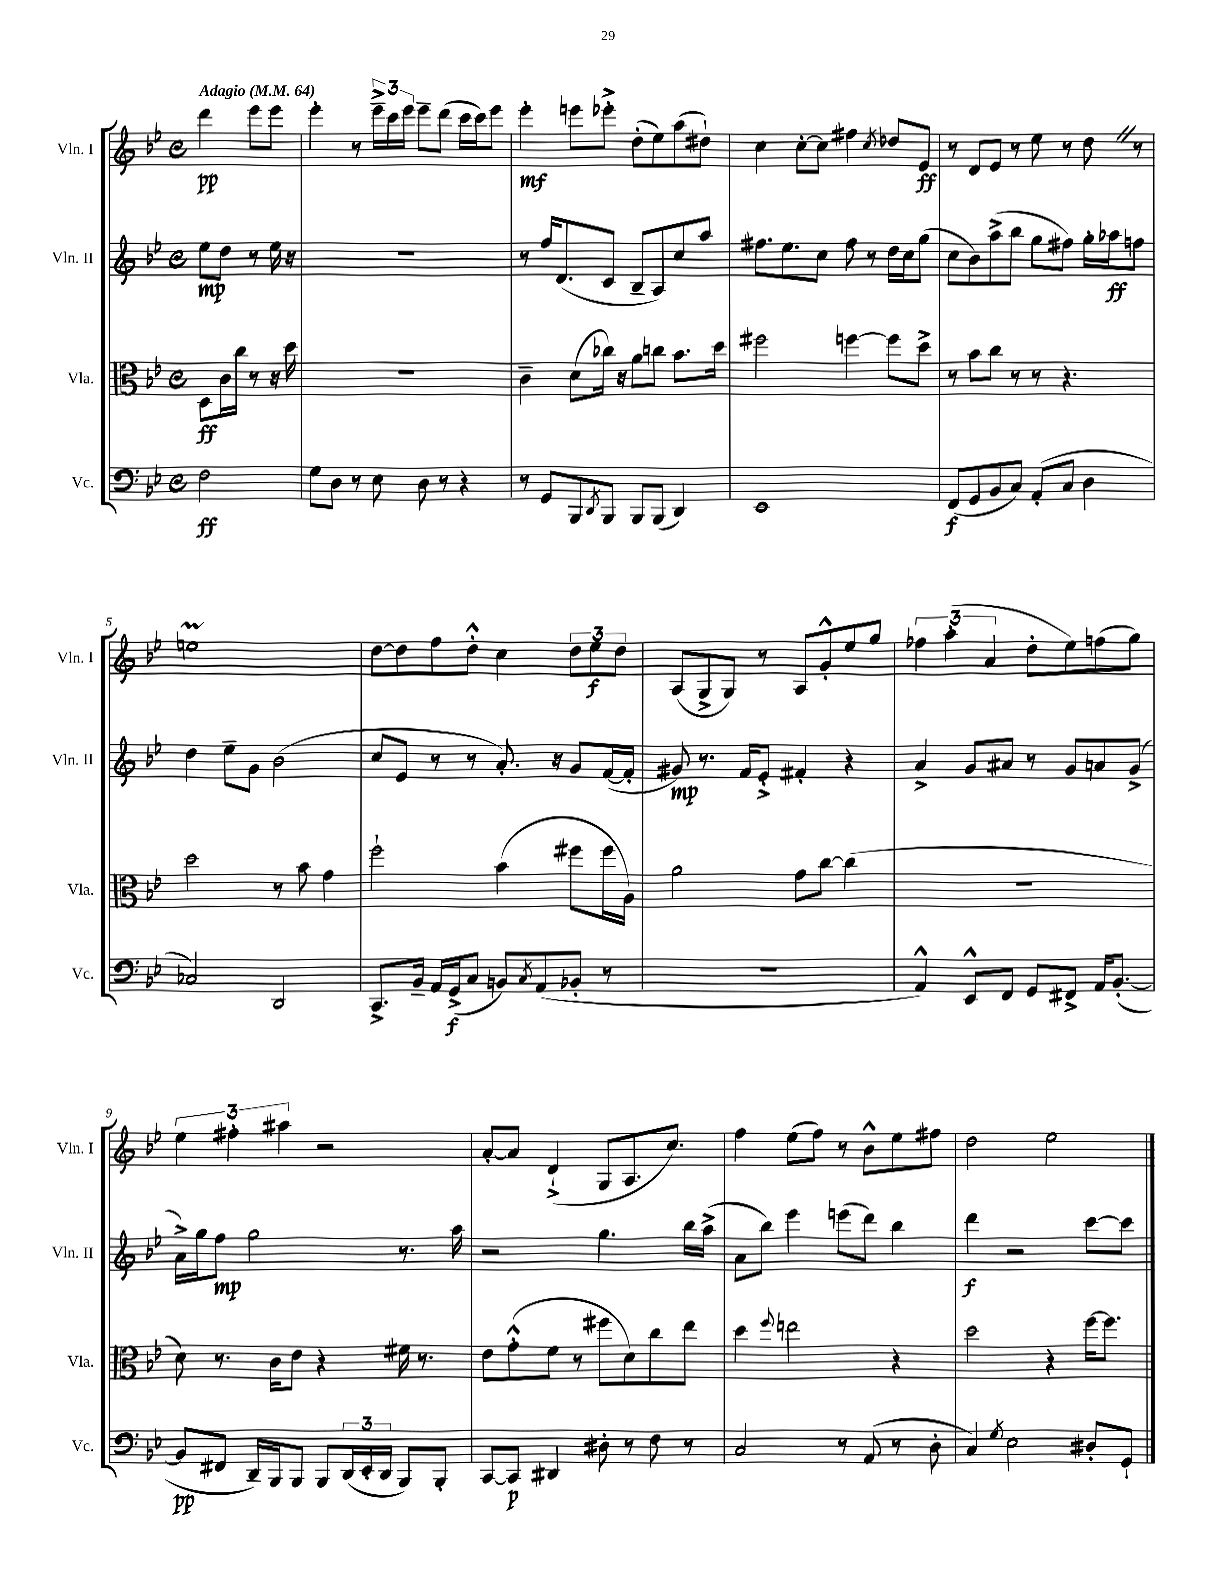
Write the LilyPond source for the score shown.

<<
\new StaffGroup <<
\new Staff = "s0" \with { instrumentName = "Vln. I" shortInstrumentName = "Vln. I" } {
    \clef treble \key bes \major \defaultTimeSignature \time 4/4 \partial 2 \tempo "Adagio" 4 = 64
    d'''4\pp ees'''8 ees'''8 |
    ees'''4-. r8 \tuplet 3/2 { ees'''16---> c'''16 ees'''16 } ees'''8-- d'''8( c'''16 c'''16) ees'''8 |
    ees'''4-.\mf e'''8 ees'''8-.-> d''8-.( ees''8) a''8( dis''8-!) |
    c''4 c''8~-. c''8 fis''4 \acciaccatura { c''8 } des''8 ees'8\ff |
    r8 d'8 ees'8 r8 ees''8 r8 d''8 \once \override BreathingSign.text = \markup { \musicglyph "scripts.caesura.straight" } \breathe r8 |
    e''1\prall |
    d''8~ d''8 f''8 d''8-.-^ c''4 \tuplet 3/2 { d''8 ees''8\f d''8 } |
    a8( g8-> g8) r8 a8 g'8-.-^ ees''8 g''8 |
    \tuplet 3/2 { fes''4 a''4-.( a'4 } d''8-. ees''8) f''8( g''8) |
    \tuplet 3/2 { ees''4 fis''4-. ais''4 } r2 |
    a'8~-. a'8 d'4-!->( g8 a8. c''8.) |
    f''4 ees''8( f''8) r8 bes'8-^ ees''8 fis''8 |
    d''2 ees''2 \bar "|." |
}
\new Staff = "s1" \with { instrumentName = "Vln. II" shortInstrumentName = "Vln. II" } {
    \clef treble \key bes \major \defaultTimeSignature \time 4/4 \partial 2
    ees''8\mp d''8 r8 ees''16 r16 |
    r1 |
    r8 f''16 d'8.( c'8 bes8-- a8) c''8 a''8 |
    fis''8. ees''8. c''8 fis''8 r8 d''16 c''16 g''8( |
    c''8 bes'8) a''8->( bes''8 g''8 fis''8) g''16-. aes''16\ff f''8 |
    d''4 ees''8-- g'8 bes'2( |
    c''8 ees'8 r8 r8 a'8.-.) r16 g'8 f'16~( f'16-. |
    gis'8\mp) r8. f'16 ees'8-.-> fis'4-. r4 |
    a'4-> g'8 ais'8 r8 g'8 a'8 g'8->( |
    a'16->) g''16 f''8\mp g''2 r8. a''16 |
    r2 g''4. bes''16 a''16->( |
    a'8 bes''8) ees'''4 e'''8( d'''8) bes''4 |
    d'''4\f r2 c'''8~ c'''8 \bar "|." |
}
\new Staff = "s2" \with { instrumentName = "Vla." shortInstrumentName = "Vla." } {
    \clef alto \key bes \major \defaultTimeSignature \time 4/4 \partial 2
    d8\ff c'16 c''16 r8 r16 d''16 |
    R1 |
    c'4-- d'8( ces''16) r16 a'8 c''8 bes'8. d''16 |
    fis''2 f''4~ f''8 d''8-> |
    r8 bes'8 c''8 r8 r8 r4. |
    d''2 r8 bes'8 g'4 |
    f''2-! bes'4( fis''8 fis''16 a16) |
    a'2 g'8 c''8~ c''4( |
    R1 |
    d'8) r8. c'16 ees'8 r4 fis'16 r8. |
    ees'8 g'8-.-^( f'8 r8 fis''8 d'8) c''8 ees''8 |
    d''4 \appoggiatura { f''8 } e''2 r4 |
    d''2 r4 f''16~ f''8. \bar "|." |
}
\new Staff = "s3" \with { instrumentName = "Vc." shortInstrumentName = "Vc." } {
    \clef bass \key bes \major \defaultTimeSignature \time 4/4 \partial 2
    f2\ff |
    g8 d8 r8 ees8 d8 r8 r4 |
    r8 g,8 bes,,8 \acciaccatura { d,8 } bes,,8 bes,,8 bes,,8( d,4) |
    ees,1 |
    f,8\f( g,8 bes,8 c8) a,8-.( c8 d4 |
    ces2) d,2 |
    c,8.-> bes,16-- a,16 g,16->\f( c8 b,8) \acciaccatura { c8 } a,8( bes,8-. r8 |
    r1 |
    a,4-^) ees,8-^ f,8 g,8 fis,8-> a,16 bes,8.~-.( |
    bes,8\pp fis,8 d,16--) bes,,16 bes,,8 bes,,8 \tuplet 3/2 { d,16( ees,16-. d,16 } bes,,8) bes,,8-. |
    c,8~ c,8\p dis,4 dis8-. r8 f8 r8 |
    c2 r8 a,8( r8 d8-. |
    c4) \acciaccatura { g8 } ees2 dis8-. g,8-! \bar "|." |
}
>>
>>
